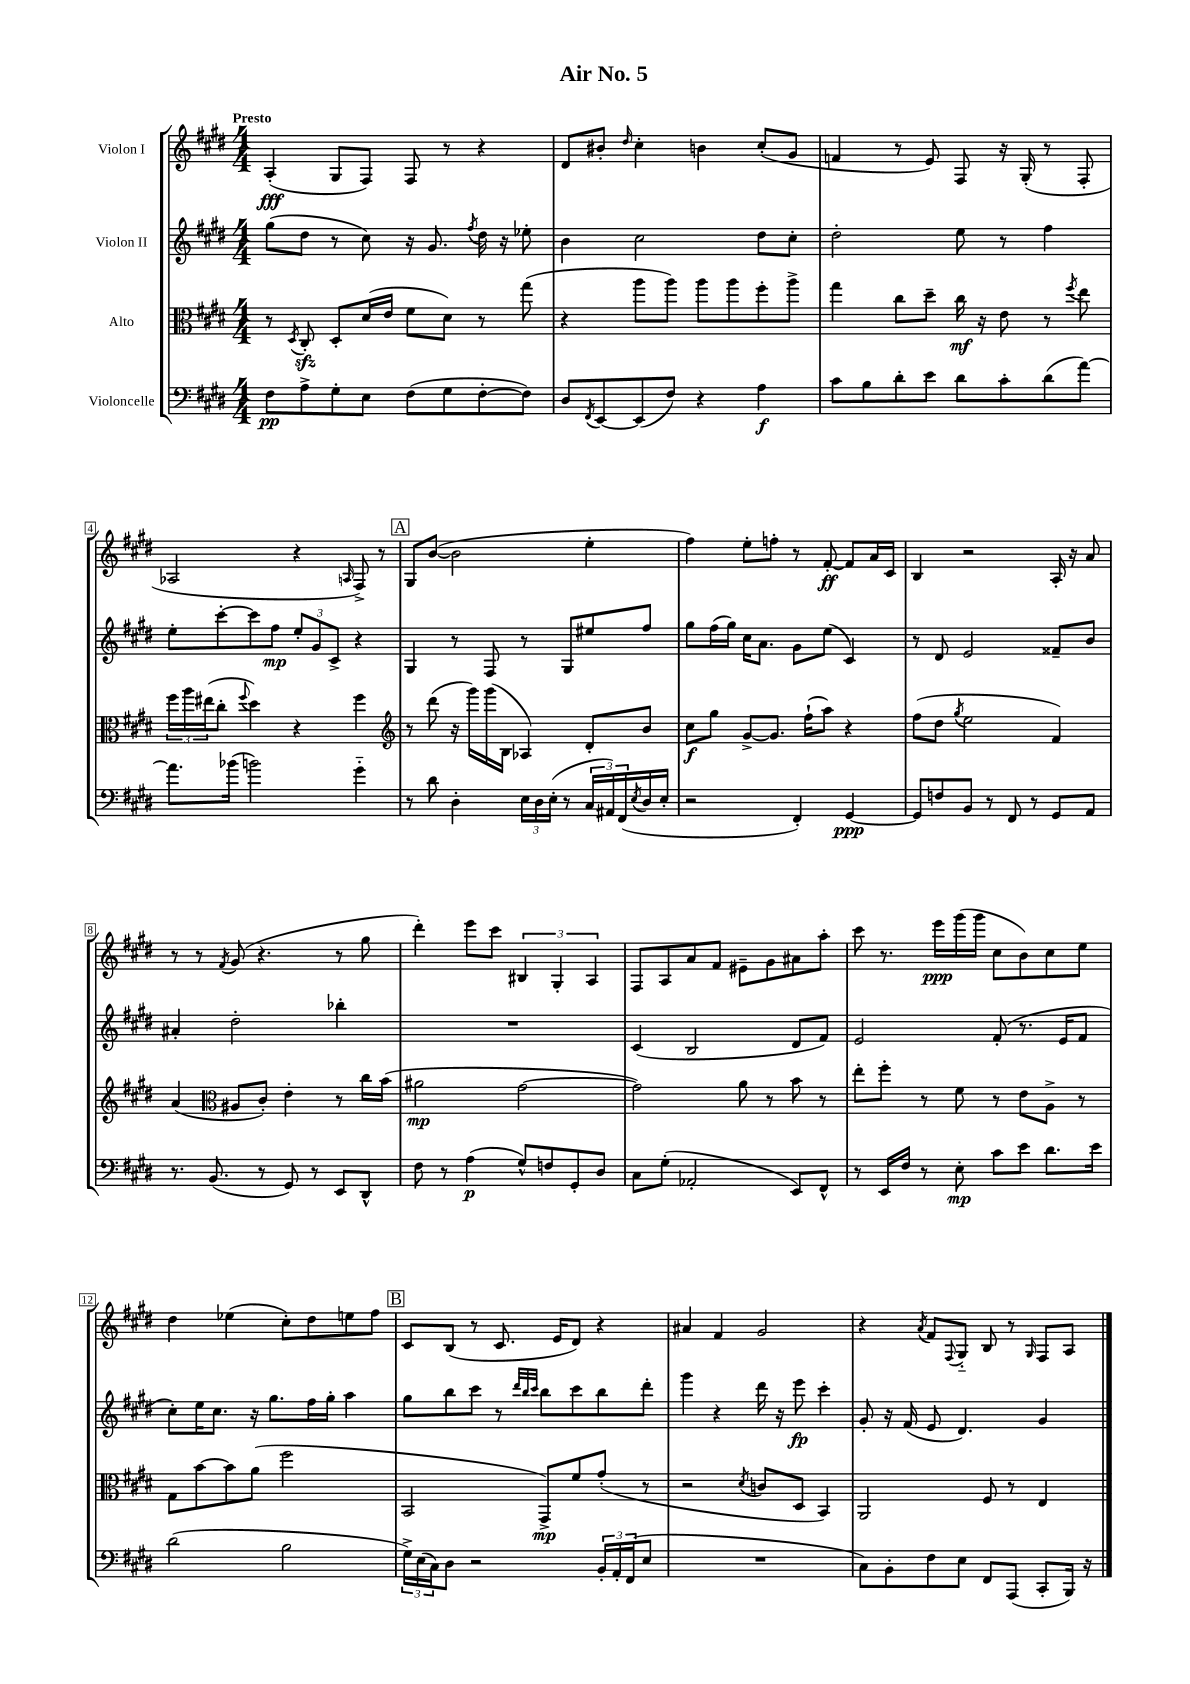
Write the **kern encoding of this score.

**kern	**dynam	**kern	**dynam	**kern	**dynam	**kern	**dynam
*part4	*part4	*part3	*part3	*part2	*part2	*part1	*part1
*staff4	*staff4	*staff3	*staff3	*staff2	*staff2	*staff1	*staff1
*I"Violoncelle	*	*I"Alto	*	*I"Violon II	*	*I"Violon I	*
*clefF4	*	*clefC3	*	*clefG2	*	*clefG2	*
*k[f#c#g#d#]	*	*k[f#c#g#d#]	*	*k[f#c#g#d#]	*	*k[f#c#g#d#]	*
*M4/4	*	*M4/4	*	*M4/4	*	*M4/4	*
=1	=1	=1	=1	=1	=1	=1	=1
!	!	!	!	!	!	!LO:TX:a:B:t=Presto	!
8F#\L	pp	8r	.	(8gg#\L	.	(4A'/	fff
.	.	8qD#/	.	.	.	.	.
8A^\	.	8C#zz'/	.	8dd#\J	.	.	.
8G#'\	.	8D#'/L	.	8r	.	8G#/L	.
8E\J	.	(16d#/L	.	8cc#\)	.	8F#/J)	.
.	.	16e/JJ	.	.	.	.	.
(8F#\L	.	8f#\L	.	16r	.	8F#/	.
.	.	.	.	8.g#/	.	.	.
8G#\	.	8d#\J)	.	.	.	8r	.
.	.	.	.	8qff#/	.	.	.
[8F#'\	.	8r	.	16dd#\	.	4r	.
.	.	.	.	16r	.	.	.
8F#\J])	.	(8gg#\	.	8ee-X'\	.	.	.
=2	=2	=2	=2	=2	=2	=2	=2
8D#/L	.	4r	.	4b\	.	8d#/L	.
8qFF#/	.	.	.	.	.	.	.
[8EE/	.	.	.	.	.	8b#X'/J	.
.	.	.	.	.	.	16qqdd#/	.
(8EE/]	.	8aa\L	.	2cc#\	.	4cc#'\	.
8F#/J)	.	8aa\J)	.	.	.	.	.
4r	.	8aa\L	.	.	.	4bn\	.
.	.	8aa\	.	.	.	.	.
4A\	f	8ff#'\	.	8dd#\L	.	(8cc#'/L	.
.	.	8aa^\J	.	8cc#'\J	.	8g#/J	.
=3	=3	=3	=3	=3	=3	=3	=3
8c#\L	.	4gg#\	.	2dd#'\	.	4fn/	.
8B\	.	.	.	.	.	.	.
8d#'\	.	8cc#\L	.	.	.	8r	.
8e\J	.	8dd#~\J	.	.	.	8e/)	.
8d#\L	.	16cc#\	mf	8ee\	.	8F#/	.
.	.	16r	.	.	.	.	.
8c#'\	.	8e\	.	8r	.	16r	.
.	.	.	.	.	.	(16G#'/	.
(8d#\	.	8r	.	4ff#\	.	8r	.
.	.	8qff#/	.	.	.	.	.
[8a\J)	.	8ee\	.	.	.	8F#'/	.
!!LO:LB:g=z
=4	=4	=4	=4	=4	=4	=4	=4
8.a\L]	.	24ff#\LL	.	8ee'\L	.	2A-X/	.
.	.	24aa\	.	.	.	.	.
.	.	(24ee#X\J	.	.	.	.	.
.	.	8cc#'\J	.	[8ccc#'\	.	.	.
(16b-X\Jk	.	.	.	.	.	.	.
.	.	8qqff#/	.	.	.	.	.
2bn\)	.	4dd#\)	.	8ccc#\]	.	.	.
.	.	.	.	8ff#\J	mp	.	.
.	.	4r	.	12ee'/L	.	4r	.
.	.	.	.	12g#/	.	.	.
.	.	.	.	12c#^/J	.	.	.
.	.	.	.	.	.	16qqAn/	.
4g#\	.	4ff#\	.	4r	.	8F#^/)	.
.	.	.	.	.	.	8r	.
!!LO:REH:place=s1:t=A
=5	=5	=5	=5	=5	=5	=5	=5
*	*	*clefG2	*	*	*	*	*
8r	.	8r	.	4G#/	.	8G#/L	.
8d#\	.	(8ddd#\	.	.	.	([8b/J	.
4D#'\	.	16r	.	8r	.	2b\]	.
.	.	16ggg#\LL)	.	.	.	.	.
.	.	(16ggg#\	.	8F#/	.	.	.
.	.	16B\JJ	.	.	.	.	.
24E\LL	.	4A-X/)	.	8r	.	.	.
24D#\	.	.	.	.	.	.	.
(24E'\JJ	.	.	.	.	.	.	.
8r	.	.	.	8G#/L	.	.	.
24C#/LL	.	8d#'/L	.	8ee#X/	.	4ee'\	.
24AA#X/)	.	.	.	.	.	.	.
(24FF#/	.	.	.	.	.	.	.
8qE/	.	.	.	.	.	.	.
16D#/	.	8b/J	.	8ff#/J	.	.	.
16E'/JJ	.	.	.	.	.	.	.
=6	=6	=6	=6	=6	=6	=6	=6
2r	.	8cc#\L	f	8gg#\L	.	4ff#\)	.
.	.	8gg#\J	.	(16ff#\L	.	.	.
.	.	.	.	16gg#\JJ)	.	.	.
.	.	[8g#^/L	.	16cc#\KL	.	8ee'\L	.
.	.	.	.	8.a\J	.	.	.
.	.	8.g#/J]	.	.	.	8ffn'\J	.
4FF#'/)	.	.	.	8g#\L	.	8r	.
.	.	(16ff#`\KL	.	.	.	.	.
.	.	8aa\J)	.	(8ee\J	.	[8f#'/	ff
[4GG#/	ppp	4r	.	4c#/)	.	8f#/L]	.
.	.	.	.	.	.	16a/L	.
.	.	.	.	.	.	16c#/JJ	.
=7	=7	=7	=7	=7	=7	=7	=7
8GG#/L]	.	(8ff#\L	.	8r	.	4B/	.
8Fn/	.	8dd#\J	.	8d#/	.	.	.
.	.	8qgg#/	.	.	.	.	.
8BB/J	.	2ee\	.	2e/	.	2r	.
8r	.	.	.	.	.	.	.
8FF#/	.	.	.	.	.	.	.
8r	.	.	.	.	.	.	.
8GG#/L	.	4f#/)	.	8f##X~/L	.	16A'/	.
.	.	.	.	.	.	16r	.
8AA/J	.	.	.	8b/J	.	8a/	.
!!LO:LB:g=z
=8	=8	=8	=8	=8	=8	=8	=8
8.r	.	(4a/	.	4a#X'/	.	8r	.
.	.	.	.	.	.	8r	.
(8.BB/	.	.	.	.	.	.	.
*	*	*clefC3	*	*	*	*	*
.	.	.	.	.	.	8qf#/	.
.	.	8A#X/L	.	2dd#'\	.	(8g#/	.
8r	.	8c#'/J)	.	.	.	4.r	.
8GG#/)	.	4e'\	.	.	.	.	.
8r	.	.	.	.	.	.	.
8EE/L	.	8r	.	4bb-X'\	.	8r	.
8DD#^^/J	.	16cc#\LL	.	.	.	8gg#\	.
.	.	(16b\JJ	.	.	.	.	.
=9	=9	=9	=9	=9	=9	=9	=9
8F#\	.	2a#X\	mp	1r	.	4ddd#'\)	.
8r	.	.	.	.	.	.	.
(4A\	p	.	.	.	.	8eee\L	.
.	.	.	.	.	.	8ccc#\J	.
8G#^^/L)	.	[2g#\	.	.	.	6B#X/	.
8Fn/	.	.	.	.	.	.	.
.	.	.	.	.	.	6G#'/	.
8GG#'/	.	.	.	.	.	.	.
.	.	.	.	.	.	6A/	.
8D#/J	.	.	.	.	.	.	.
=10	=10	=10	=10	=10	=10	=10	=10
8C#\L	.	2g#\])	.	(4c#/	.	8F#/L	.
(8G#'\J	.	.	.	.	.	8A/	.
2AA-X'/	.	.	.	2B/	.	8a/	.
.	.	.	.	.	.	8f#/J	.
.	.	8a\	.	.	.	8e#X~\L	.
.	.	8r	.	.	.	8g#\	.
8EE/L)	.	8b\	.	8d#/L	.	8a#X\	.
8FF#^^/J	.	8r	.	8f#/J)	.	8aa'\J	.
=11	=11	=11	=11	=11	=11	=11	=11
8r	.	8ee'\L	.	2e/	.	8ccc#\	.
16EE/LL	.	8ff#'\J	.	.	.	8.r	.
16F#/JJ	.	.	.	.	.	.	.
8r	.	8r	.	.	.	.	.
.	.	.	.	.	.	16eee\LL	ppp
8E'\	mp	8f#\	.	.	.	(16ggg#\	.
.	.	.	.	.	.	16ggg#\JJ	.
8c#\L	.	8r	.	(8f#'/	.	8cc#\L	.
8e\J	.	8e\L	.	8.r	.	8b\)	.
8.d#\L	.	8A^\J	.	.	.	8cc#\	.
.	.	.	.	16e/KL	.	.	.
.	.	8r	.	8f#/J	.	8ee\J	.
16e\Jk	.	.	.	.	.	.	.
!!LO:LB:g=z
=12	=12	=12	=12	=12	=12	=12	=12
(2d#\	.	8G#\L	.	8cc#'\L)	.	4dd#\	.
.	.	[8b\	.	16ee\K	.	.	.
.	.	.	.	8.cc#\J	.	.	.
.	.	8b\]	.	.	.	(4ee-X\	.
.	.	(8a\J	.	16r	.	.	.
.	.	.	.	8.gg#\L	.	.	.
2B\	.	2ff#\	.	.	.	8cc#'\L)	.
.	.	.	.	16ff#\L	.	8dd#\	.
.	.	.	.	16gg#'\JJ	.	.	.
.	.	.	.	4aa\	.	8een\	.
.	.	.	.	.	.	8ff#\J	.
!!LO:REH:place=s1:t=B
=13	=13	=13	=13	=13	=13	=13	=13
24G#^\LL)	.	2BB/	.	8gg#\L	.	8c#/L	.
(24E\	.	.	.	.	.	.	.
24C#\J)	.	.	.	.	.	.	.
8D#\J	.	.	.	8bb\	.	(8B/J	.
2r	.	.	.	8ccc#\J	.	8r	.
.	.	.	.	8r	.	8.c#/	.
.	.	.	.	32qqddd#/LLL	.	.	.
.	.	.	.	32qqbb/	.	.	.
.	.	.	.	32qqccc#/JJJ	.	.	.
.	.	8GG#^/L)	mp	8bb\L	.	.	.
.	.	.	.	.	.	16e/KL	.
.	.	8f#/	.	8ccc#\	.	8d#/J)	.
24BB'/LL	.	(8g#'/J	.	8bb\	.	4r	.
24AA'/	.	.	.	.	.	.	.
(24FF#/J	.	.	.	.	.	.	.
8E/J	.	8r	.	8ddd#'\J	.	.	.
=14	=14	=14	=14	=14	=14	=14	=14
1r	.	2r	.	4ggg#\	.	4a#X/	.
.	.	.	.	4r	.	4f#/	.
.	.	8qd#/	.	.	.	.	.
.	.	8cn/L	.	16ddd#\	.	2g#/	.
.	.	.	.	16r	.	.	.
.	.	8D#/J	.	8eee\	fp	.	.
.	.	4BB/)	.	4ccc#'\	.	.	.
=15	=15	=15	=15	=15	=15	=15	=15
8C#\L)	.	2AA/	.	8g#'/	.	4r	.
8BB'\	.	.	.	16r	.	.	.
.	.	.	.	(16f#/	.	.	.
.	.	.	.	.	.	8qa/	.
8F#\	.	.	.	8e/	.	8f#/L	.
.	.	.	.	.	.	8qqF#/	.
8E\J	.	.	.	4.d#/)	.	8G#/J	.
8FF#/L	.	8F#/	.	.	.	8B/	.
(8AAA/J	.	8r	.	.	.	8r	.
.	.	.	.	.	.	16qqG#/	.
8CC#'/L	.	4E/	.	4g#/	.	8F#/L	.
16BBB/Jk)	.	.	.	.	.	8A/J	.
16r	.	.	.	.	.	.	.
==	==	==	==	==	==	==	==
*-	*-	*-	*-	*-	*-	*-	*-
